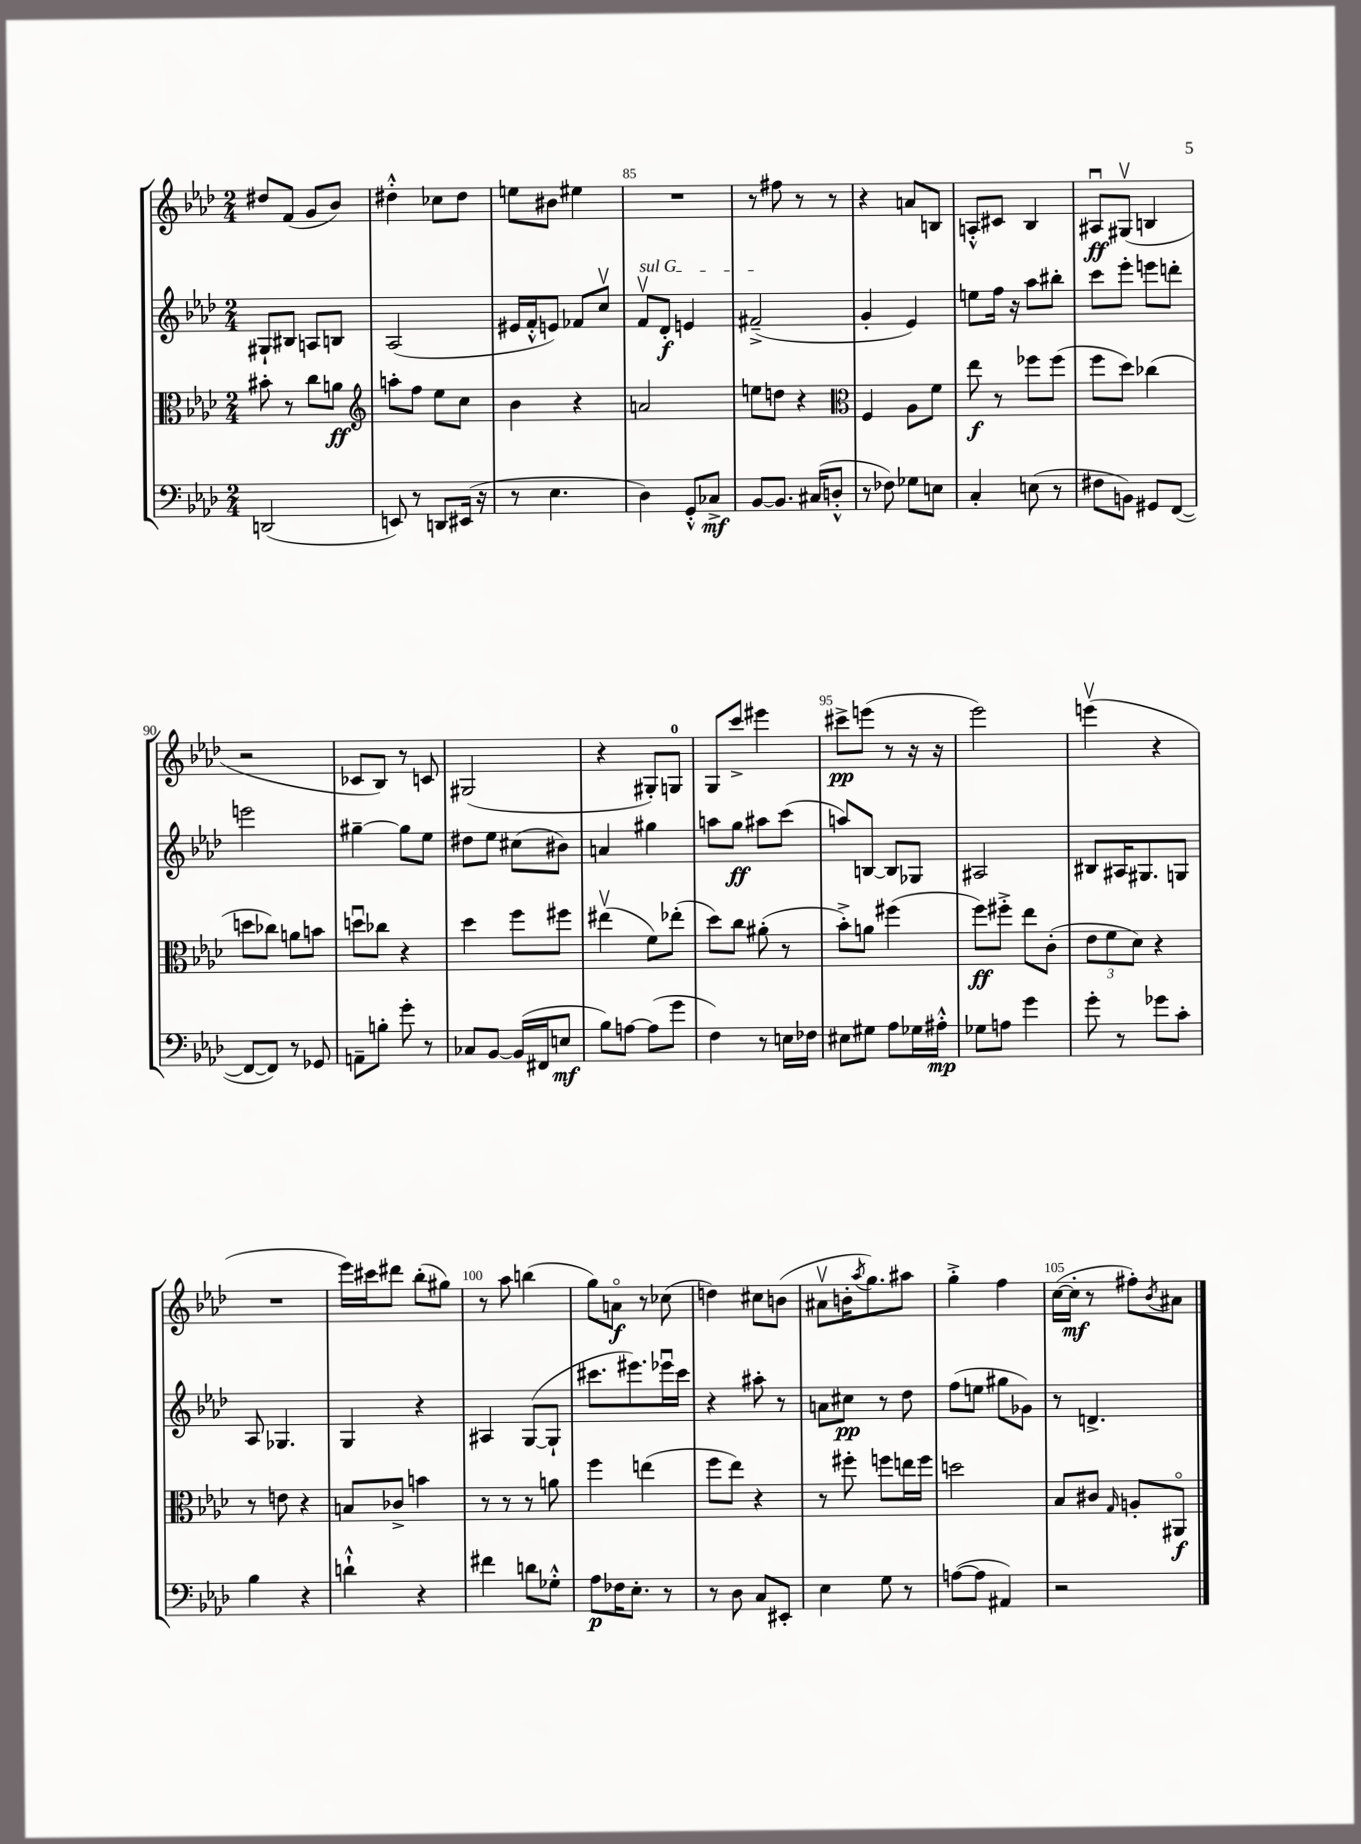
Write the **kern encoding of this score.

**kern	**kern	**kern	**kern
*staff4	*staff3	*staff2	*staff1
*clefF4	*clefC3	*clefG2	*clefG2
*k[b-e-a-d-]	*k[b-e-a-d-]	*k[b-e-a-d-]	*k[b-e-a-d-]
*M2/4	*M2/4	*M2/4	*M2/4
(2DD/	8b#'\	8G#`/L	8dd#/L
.	8r	8B#/J	(8f/J
.	8cc\L	8A/L	8g/L
.	8a\J	8B/J	8b-/J)
=	=	=	=
*	*clefG2	*	*
8EE/)	8aa'\L	(2A-/	4dd#'^^\
8r	8ff\J	.	.
8DD/L	8ee-\L	.	8cc-\L
(16EE#/Jk	8cc\J	.	8dd#\J
16r	.	.	.
=	=	=	=
8r	4b-\	16e#/LL	8ee\L
.	.	16f'^^/J	.
4.E-\	.	8e/J)	8b#\J
.	4r	8f-/L	4ee#\
.	.	8ccv/J	.
=	=	=	=
4D-\)	2a/	8fv/L	2r
.	.	8d-'/J	.
8GG'^^/L	.	4e/	.
8C-^/J	.	.	.
=	=	=	=
[8BB-/L	8ee\L	(2f#~^/	8r
8.BB-/]J	8dd\J	.	8ff#\
.	4r	.	8r
(16C#/LK	.	.	.
8D'^^/J	.	.	8r
=	=	=	=
*	*clefC3	*	*
8r	4F/	4g'/	4r
8F-\)	.	.	.
8G-\L	8A-\L	4e-/)	8a/L
8E\J	8f\J	.	8B/J
=	=	=	=
4C'/	8ee-\	8ee\L	8A'^^/L
.	8r	16ff\Jk	8c#/J
.	.	16r	.
(8E\	8ff-\L	8aa-\L	4B-/
8r	(8ff-\J	8bb#'\J	.
=	=	=	=
8F#\L	8ff\L	8ccc\L	8A#u/L
8BB\J)	8dd-\J)	8eee-'\J	(8G#v/J
8GG#/L	(4cc-\	8eee\L	4B/
([8FF/J	.	8ddd'\J	.
=	=	=	=
8FF/_L	8dd\L	2eee\	2r
8FF/]J)	8cc-\J)	.	.
8r	8a\L	.	.
8GG-/	8b\J	.	.
=	=	=	=
8AA~\L	8ddu\L	[4gg#~\	8c-/L
8B'\J	8cc-\J	.	8B-/J)
8g'\	4r	8gg#\]L	8r
8r	.	8ee-\J	8c/
=	=	=	=
8C-/L	4dd-\	8dd#\L	(2G#/
[8BB-/J	.	8ee-\J	.
(16BB-/]LL	8ff\L	(8cc#\L	.
16FF#/J	.	.	.
8E/J	8ff#\J	8b#\J)	.
=	=	=	=
8B-\L)	(4ee#v\	4a/	4r
[8A\J	.	.	.
(8A\]L	8f\L)	4gg#\	8G#'/L)
8g\J	(8ee-'\J	.	8G/J
=	=	=	=
4F\)	8dd-\L)	8aa\L	8G/L
.	8cc\J	8gg\J	8ccc^/J
8r	(8a#'\	8aa#\L	4eee#\
16E\LL	8r	(8ccc\J	.
16F-\JJ	.	.	.
=	=	=	=
8E#\L	8b-'^\L)	8aa/L)	8ccc#^\L
8G#\J	8a\J	[8B/J	(8eee\J
8A-\L	(4ff#\	8B/]L	8r
16G-\L	.	8G-/J	16r
16A#'^^\JJ	.	.	16r
=	=	=	=
8G-\L	8ff\L)	2A#/	2eee-\)
8A\J	8ff#'^\J	.	.
4g\	8ee-\L	.	.
.	(8c'\J	.	.
=	=	=	=
8g'\	12e-\L	8B#/L	(4eeev\
.	12f\	.	.
8r	.	16A#/K	.
.	12d-\J)	.	.
.	.	8.G#/	.
8g-\L	4r	.	4r
8c'\J	.	8G/J	.
=	=	=	=
4B-\	8r	8A-/	2r
.	8e\	4.G-/	.
4r	4r	.	.
=	=	=	=
4d`^^\	8B/L	4G/	16eee-\LL)
.	.	.	16ccc#\J
.	8c-^/J	.	8ddd#\J
4r	4b\	4r	(8bb-'\L
.	.	.	8gg#\J)
=	=	=	=
4f#\	8r	4A#/	8r
.	8r	.	8aa-\
8d\L	8r	([8G/L	(4bb\
8G-'^^\J	8a\	8G`/]J	.
=	=	=	=
8A-\L	4ff\	8.ccc#\L	8gg\L)
16F-\K	.	.	8ao\J
8.E-'\J	.	8.eee#\)	.
.	(4ee\	.	8r
8r	.	16eee-u\L	(8cc-\
.	.	16ccc#\JJ	.
=	=	=	=
8r	8ff\L	4r	4dd\)
8D-\	8ee-\J)	.	.
8C/L	4r	8aa#'\	8cc#\L
8EE#'/J	.	8r	(8b\J
=	=	=	=
4E-\	8r	8a\L	8a#v\L
.	8ff#'\	8cc#\J	16b'\K
.	.	.	8qaa-/
.	.	.	8.gg\)
8G\	8ff\L	8r	.
8r	16ee\L	8dd-\	8aa#\J
.	16ff\JJ	.	.
=	=	=	=
([8A\L	2dd\	(8ff\L	4gg'^\
8A\]J	.	8ee\J	.
4AA#/)	.	8gg#\L	4ff\
.	.	8g-\J)	.
=	=	=	=
2r	8B-/L	8r	([16cc\LL
.	.	.	16cc'\]JJ
.	8c#/J	4.d^/	8r
.	16qqG/	.	.
.	8A'/L	.	8ff#'\L)
.	.	.	8qb-/
.	8AA#o/J	.	8a#\J
==	==	==	==
*-	*-	*-	*-
